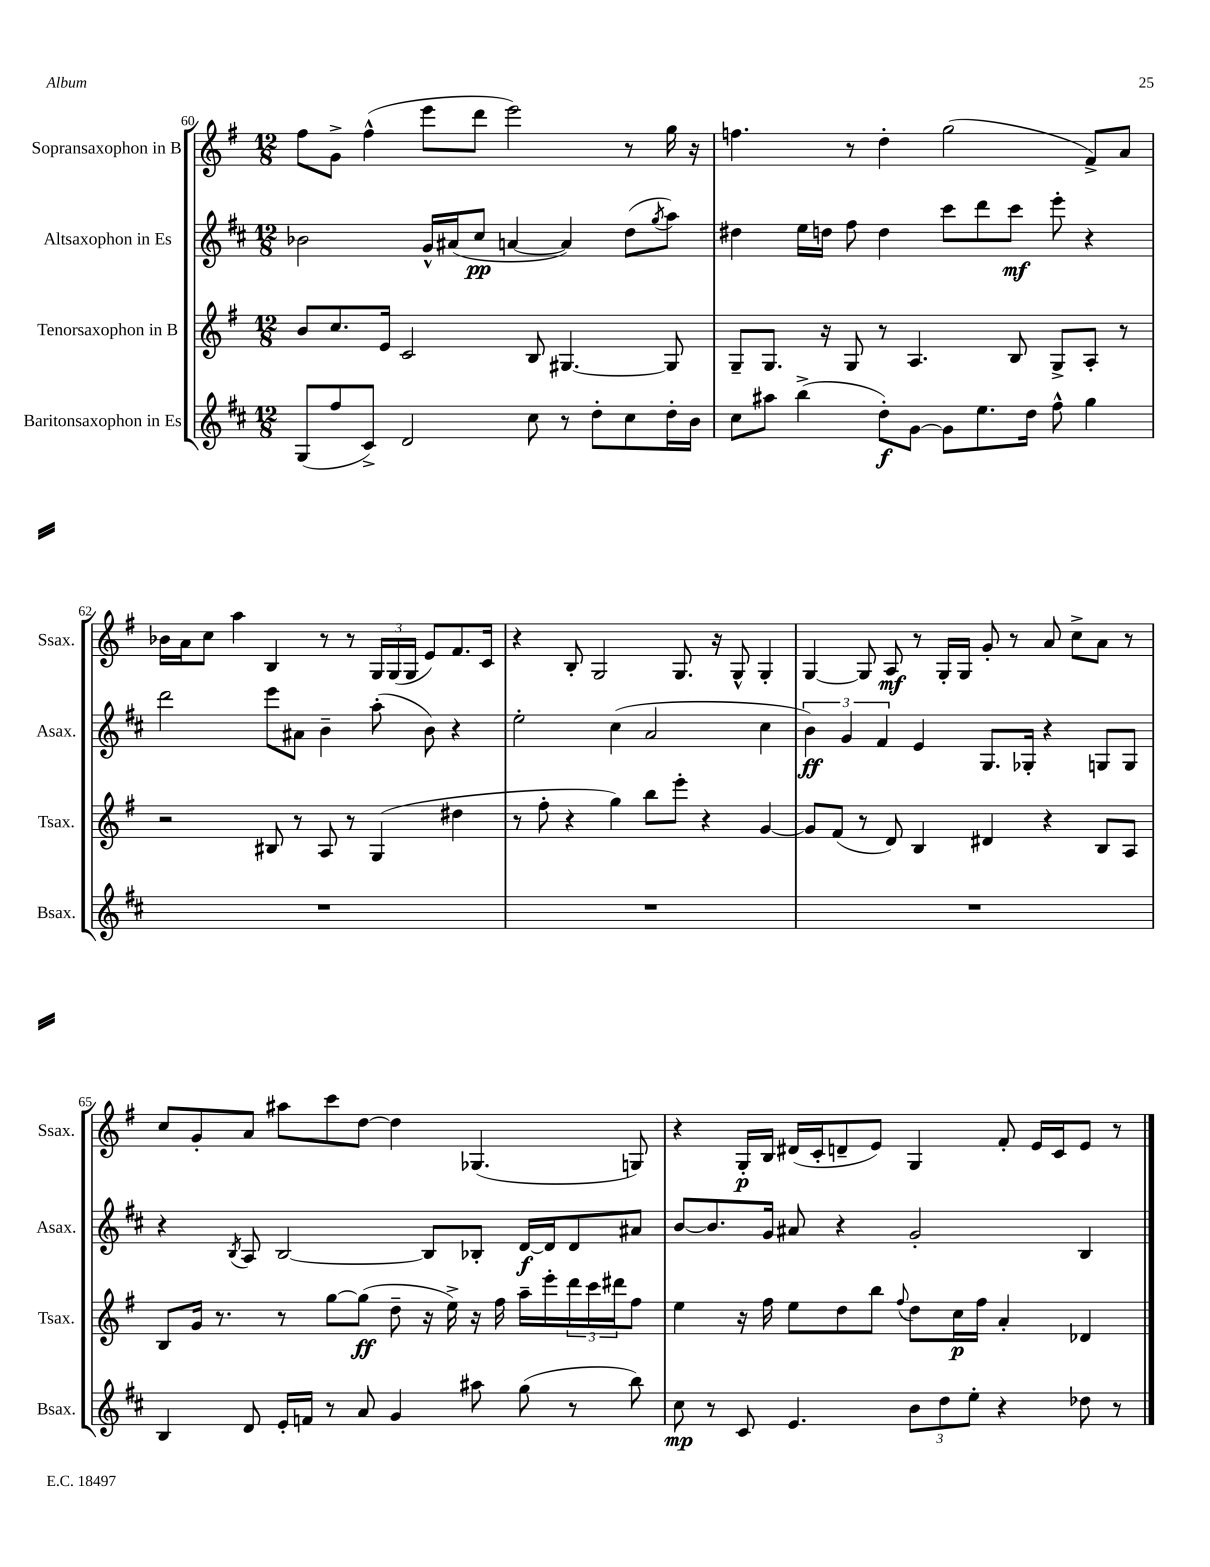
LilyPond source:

<<
\new StaffGroup <<
\new Staff = "s0" \with { instrumentName = "Sopransaxophon in B" shortInstrumentName = "Ssax." } {
    \clef treble \key g \major \numericTimeSignature \time 12/8
    fis''8 g'8-> fis''4-^( e'''8 d'''8 e'''2) r8 g''16 r16 |
    f''4. r8 d''4-. g''2( fis'8->) a'8 |
    bes'16 a'16 c''8 a''4 b4 r8 r8 \tuplet 3/2 { g16 g16( g16 } e'8) fis'8. c'16 |
    r4 b8-. g2 g8. r16 g8-^ g4-. |
    g4~ g8 a8\mf r8 g16-. g16 g'8-. r8 a'8 c''8-> a'8 r8 |
    c''8 g'8-. a'8 ais''8 c'''8 d''8~ d''4 ges4.( g8) |
    r4 g16-.\p b16 dis'16( c'16-. d'8-- e'8) g4 fis'8-. e'16 c'16 e'8 r8 \bar "|." |
}
\new Staff = "s1" \with { instrumentName = "Altsaxophon in Es" shortInstrumentName = "Asax." } {
    \clef treble \key d \major \numericTimeSignature \time 12/8
    bes'2 g'16-^ ais'16( cis''8\pp a'4~ a'4) d''8( \acciaccatura { g''8 } a''8) |
    dis''4 e''16 d''16 fis''8 d''4 cis'''8 d'''8 cis'''8\mf e'''8-. r4 |
    d'''2 e'''8 ais'8 b'4-- a''8-.( b'8) r4 |
    e''2-. cis''4( a'2 cis''4 |
    \tuplet 3/2 { b'4\ff) g'4 fis'4 } e'4 g8. ges16-. r4 g8 g8 |
    r4 \acciaccatura { b8 } a8 b2~ b8 bes8-. d'16~\f d'16 d'8 ais'8 |
    b'8~ b'8. g'16 ais'8 r4 g'2-. b4 \bar "|." |
}
\new Staff = "s2" \with { instrumentName = "Tenorsaxophon in B" shortInstrumentName = "Tsax." } {
    \clef treble \key g \major \numericTimeSignature \time 12/8
    b'8 c''8. e'16 c'2 b8 gis4.~ gis8 |
    g8-- g8. r16 g8 r8 a4. b8 g8-> a8-. r8 |
    r2 bis8 r8 a8 r8 g4( dis''4 |
    r8 fis''8-. r4 g''4) b''8 e'''8-. r4 g'4~ |
    g'8 fis'8( r8 d'8) b4 dis'4 r4 b8 a8 |
    b8 g'16 r8. r8 g''8~ g''8\ff( d''8-- r16 e''16->) r16 fis''16 a''16-- e'''16-. \tuplet 3/2 { d'''16 c'''16 dis'''16 } fis''8 |
    e''4 r16 fis''16 e''8 d''8 b''8 \appoggiatura { fis''8 } d''8 c''16\p fis''16 a'4-. des'4 \bar "|." |
}
\new Staff = "s3" \with { instrumentName = "Baritonsaxophon in Es" shortInstrumentName = "Bsax." } {
    \clef treble \key d \major \numericTimeSignature \time 12/8
    g8( fis''8 cis'8->) d'2 cis''8 r8 d''8-. cis''8 d''16-. b'16 |
    cis''8 ais''8 b''4->( d''8-.\f) g'8~ g'8 e''8. d''16 fis''8-^ g''4 |
    R1. |
    R1. |
    R1. |
    b4 d'8 e'16-. f'16 r8 a'8 g'4 ais''8 g''8( r8 b''8) |
    cis''8\mp r8 cis'8 e'4. \tuplet 3/2 { b'8 d''8 e''8-. } r4 des''8 r8 \bar "|." |
}
>>
>>
\layout { \context { \Score currentBarNumber = #60 } }
